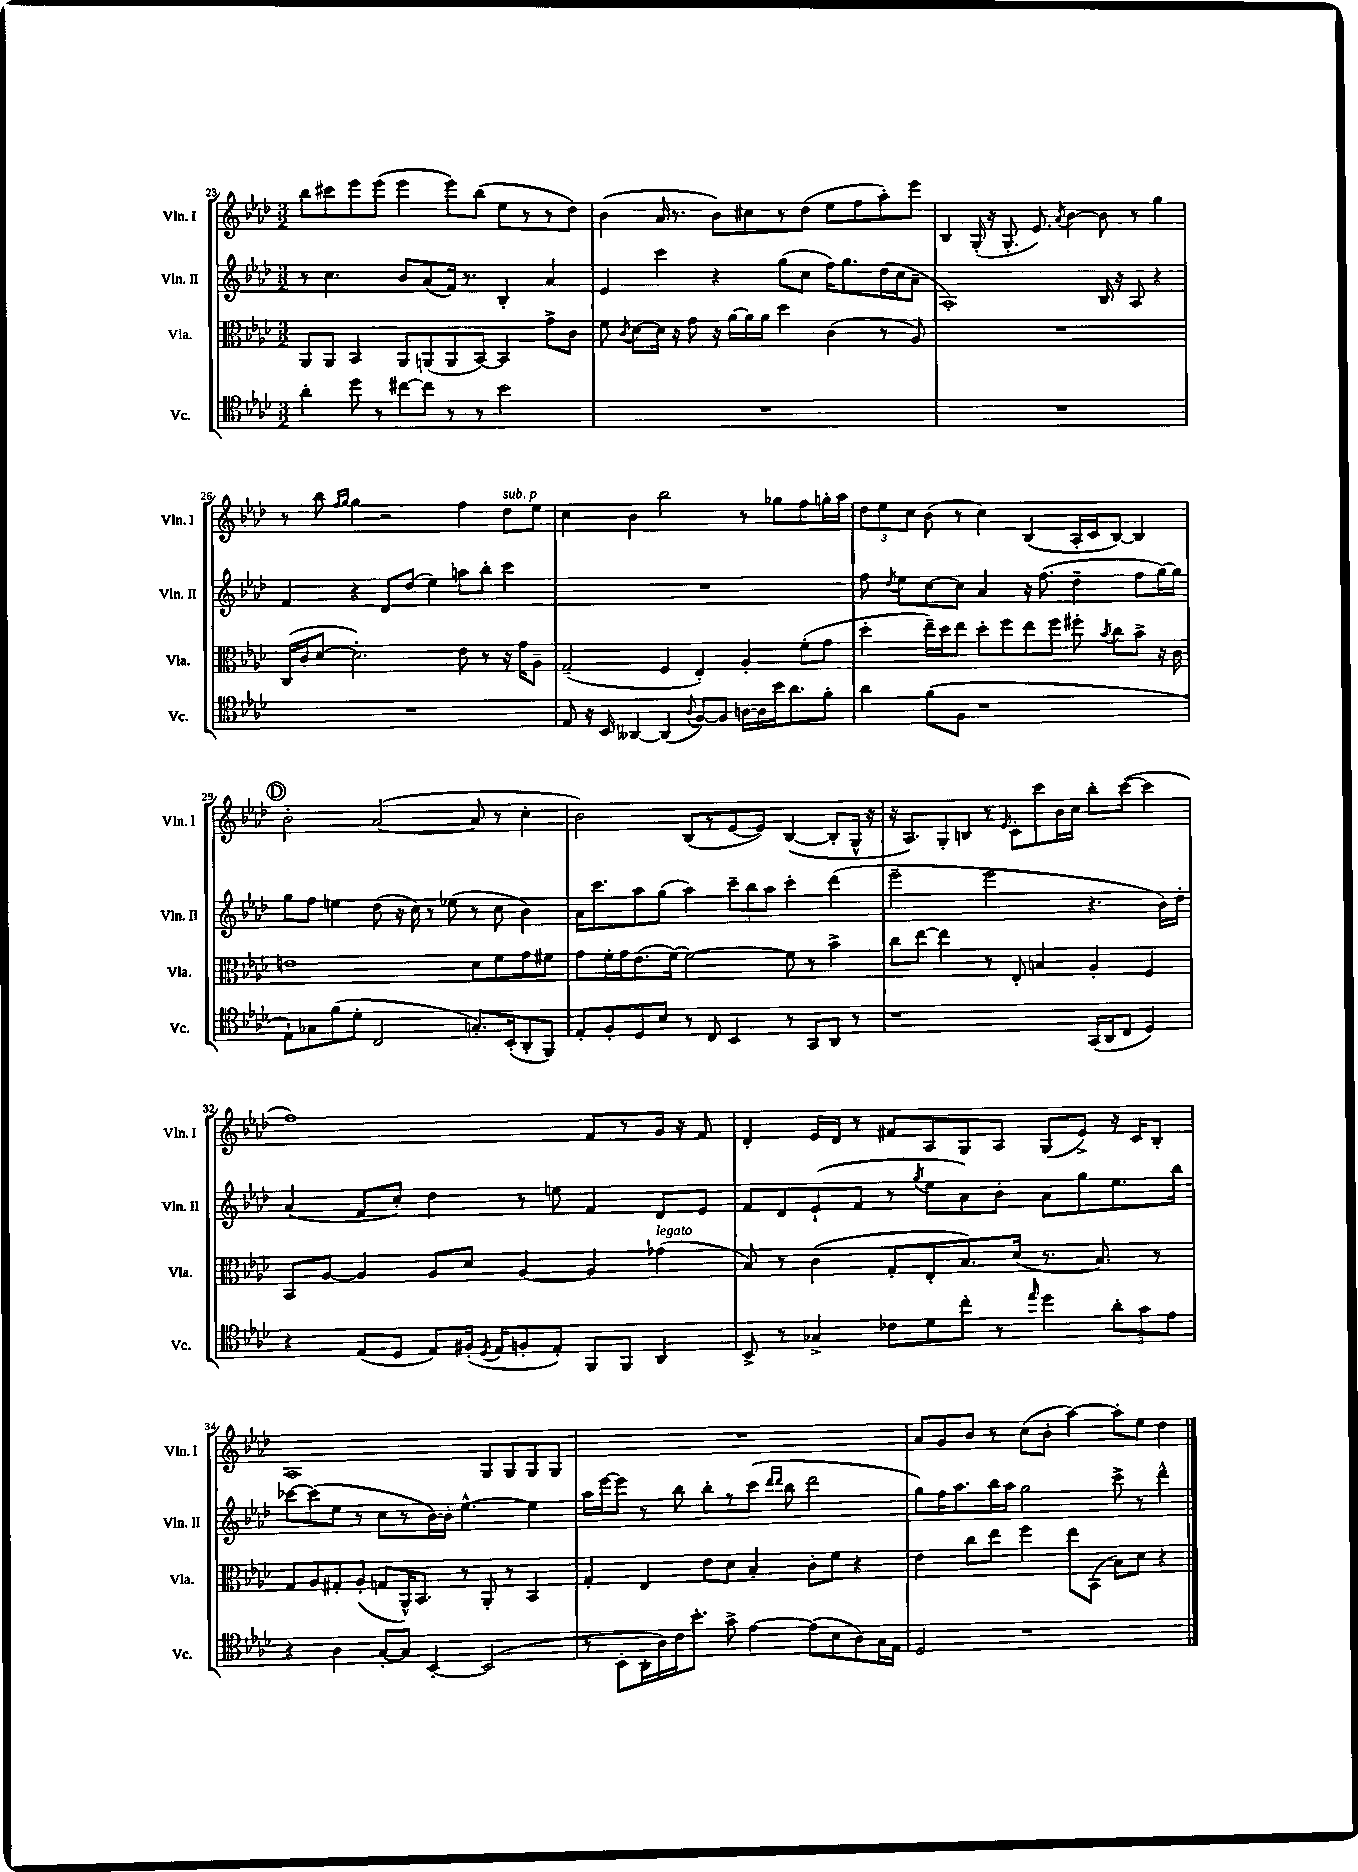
<<
\new StaffGroup <<
\new Staff = "s0" \with { instrumentName = "Vln. I" shortInstrumentName = "Vln. I" } {
    \clef treble \key aes \major \numericTimeSignature \time 3/2
    \autoBeamOff bes''8[ cis'''8 ees'''8 ees'''8]( ees'''4 ees'''8[) bes''8]( ees''8[ r8 r8 des''8]) |
    bes'4( aes'16 r8. bes'8[) cis''8 r8 des''8]( ees''8[ f''8 aes''8-.) ees'''8] |
    bes4 g16-.( r16 g8.-. ees'8.) \acciaccatura { aes'8 } bes'4~ bes'8 r8 g''4 |
    r8 bes''8 \grace { f''16[ g''16] } g''4 r2 f''4 des''8[^\markup { \italic "sub. p" } ees''8] |
    c''4 bes'4 bes''2 r8 ges''8[ f''8 g''16-. aes''16] |
    \tuplet 3/2 { des''8[ ees''8 c''8] } bes'8( r8 c''4) bes4( aes16[-. c'16 bes8]~) bes4 |
    \mark \markup { \circle "D" } bes'2-. aes'2~( aes'8 r8 c''4-. |
    bes'2) bes8[( r8 ees'8~ ees'8]) bes4~( bes8[-. g16]-^ r16 |
    r16 aes8.[) g8-. b8] r8 \grace { ees'16 } c'8[-. c'''8 bes'16 c''16] bes''8[-. c'''8]~( c'''4 |
    f''1) f'8[ r8 g'16] r16 f'8 |
    des'4-. ees'16[ des'16] r8 fis'8[ aes8 g8 aes8] g8[( ees'8]->) r16 c'16[ bes8]-. |
    aes1 g8[ g8 g8 g8] |
    R1. |
    aes'8[ g'8 bes'8] r8 c''8[( bes'8]-. aes''4~) aes''8[-. ees''8] des''4 \bar "|." |
}
\new Staff = "s1" \with { instrumentName = "Vln. II" shortInstrumentName = "Vln. II" } {
    \clef treble \key aes \major \numericTimeSignature \time 3/2
    \autoBeamOff r8 c''4. bes'8[ aes'8( f'16]) r8. bes4-. aes'4 |
    ees'4 c'''4 r4 g''8[( c''8] f''16[) g''8. des''16( c''16 aes'8]-- |
    aes1-.) bes16 r16 aes8 r4 |
    f'4 r4 des'8[ des''8]( ees''4) a''8[ bes''8]-. c'''4 |
    R1. |
    f''8 \acciaccatura { des''8 } ees''8[ c''8~ c''8] aes'4 r16 f''8.( des''4-- f''8[ g''16~) g''16] |
    \mark \markup { \circle "D" } g''8[ f''8] e''4 des''8( r16 c''16) r8 ees''8( r8 c''8 bes'4) |
    aes'16[ c'''8. aes''8 g''8]( aes''4) \tuplet 3/2 { c'''8[-- bes''8 aes''8] } c'''4-. des'''4( |
    ees'''2-- ees'''2 r4. bes'16[) des''16]-. |
    aes'4( f'8[ c''8]-.) des''4 r8 e''8 f'4 des'8[ ees'8] |
    f'8[ des'8 ees'8-!( f'8] r8 \acciaccatura { g''8 } ees''8[ aes'8) bes'8]-. aes'8[ g''8 ees''8. bes''16] |
    ces'''8[~ ces'''8( ees''8] r8 c''8[ r8 bes'16~) bes'16]-. ees''4.~-^ ees''4 |
    aes''16[ ees'''16~ ees'''8] r8 bes''8 bes''8[-. r8 c'''8]( \grace { des'''16[ des'''16] } bes''8 des'''2 |
    g''8[) f''16 aes''8. bes''16 aes''16] g''2 c'''8-> r8 des'''4-^ \bar "|." |
}
\new Staff = "s2" \with { instrumentName = "Vla." shortInstrumentName = "Vla." } {
    \clef alto \key aes \major \numericTimeSignature \time 3/2
    \autoBeamOff aes,8[ aes,8] bes,4 aes,8[ a,8( a,8 bes,8]~) bes,4 g'8[-> c'8] |
    f'8 \acciaccatura { c'8 } des'8[~ des'16] r16 g'8 r16 aes'16[~ aes'16 aes'16] des''4 c'4( r8 aes8) |
    R1. |
    c16[( c'16 des'8]~ des'2.-.) ees'8 r8 r16 g'16[ aes8]-- |
    g2--( f4 ees4-.) aes4-. f'8[-.( g'8] |
    des''4-. ees''16[--) des''16 ees''8] des''8[-. f''8 ees''8 f''8] fis''8-. \acciaccatura { bes'8 } c''8[ bes'8]-> r16 c'16 |
    \mark \markup { \circle "D" } e'1 des'8[ f'8 g'8 fis'8] |
    g'8[ f'16-. g'16 ees'8.( f'16]~) f'2~ f'8 r8 bes'4-> |
    c''8[ ees''8]~ ees''4 r8 ees8-. b4 aes4-. f4 |
    bes,8[ aes8]~ aes4 aes8[ des'8] aes4~ aes4 ges'4^\markup { \italic "legato" }( |
    bes8) r8 c'4( g8[-. ees8-. bes8.) des'16]( r8. bes8.) r8 |
    g8[ aes8 gis8-. aes8]-.( g8[ aes,16-^) bes,8.] r8 aes,8-. r8 bes,4 |
    g4-. ees4 ees'8[ des'8] bes4-. c'8[-. f'8] r4 |
    ees'4 c''8[ ees''8] f''4 ees''8[ bes,8]( bes8[) des'8] r4 \bar "|." |
}
\new Staff = "s3" \with { instrumentName = "Vc." shortInstrumentName = "Vc." } {
    \clef tenor \key aes \major \numericTimeSignature \time 3/2
    \autoBeamOff aes'4-. des''8 r8 cis''8[~ cis''8] r8 r8 bes'2 |
    R1. |
    R1. |
    R1. |
    ees8 r16 bes,16 aeses,4~ aeses,4( \appoggiatura { aes8 } f8[~) f8] a16[~ a16 bes'16 aes'8. f'8]-. |
    aes'4 f'8[( f8] r1 |
    \mark \markup { \circle "D" } ees8[-!) ges8 f'8( des'8]-. c2 g8.[-.) bes,16-.( aes,8-. f,8]) |
    ees8[-. f8-. des8 bes8] r8 c8 bes,4 r8 g,8[ aes,8] r8 |
    r1 g,16[( aes,16 c8] des4) |
    r4 ees8[( des8] ees8[) fis16]-.( \acciaccatura { des8 } ees16[ f8-. ees8]-.) f,8[ f,8] aes,4 |
    bes,8-> r8 ges4-> ces'8[ des'8 c''8]-. r8 \grace { ees''16 } des''4 \tuplet 3/2 { aes'8[-. g'8 ees'8] } |
    r4 aes4 g8[~-. g8] bes,4~-. bes,2( |
    r8 bes,8[-. aes,16-. aes16) c'16 bes'8.]-. g'8-> ees'4~ ees'8[( bes8 aes8) g16 ees16] |
    des2 r1 \bar "|." |
}
>>
>>
\layout { \context { \Score currentBarNumber = #23 } }
